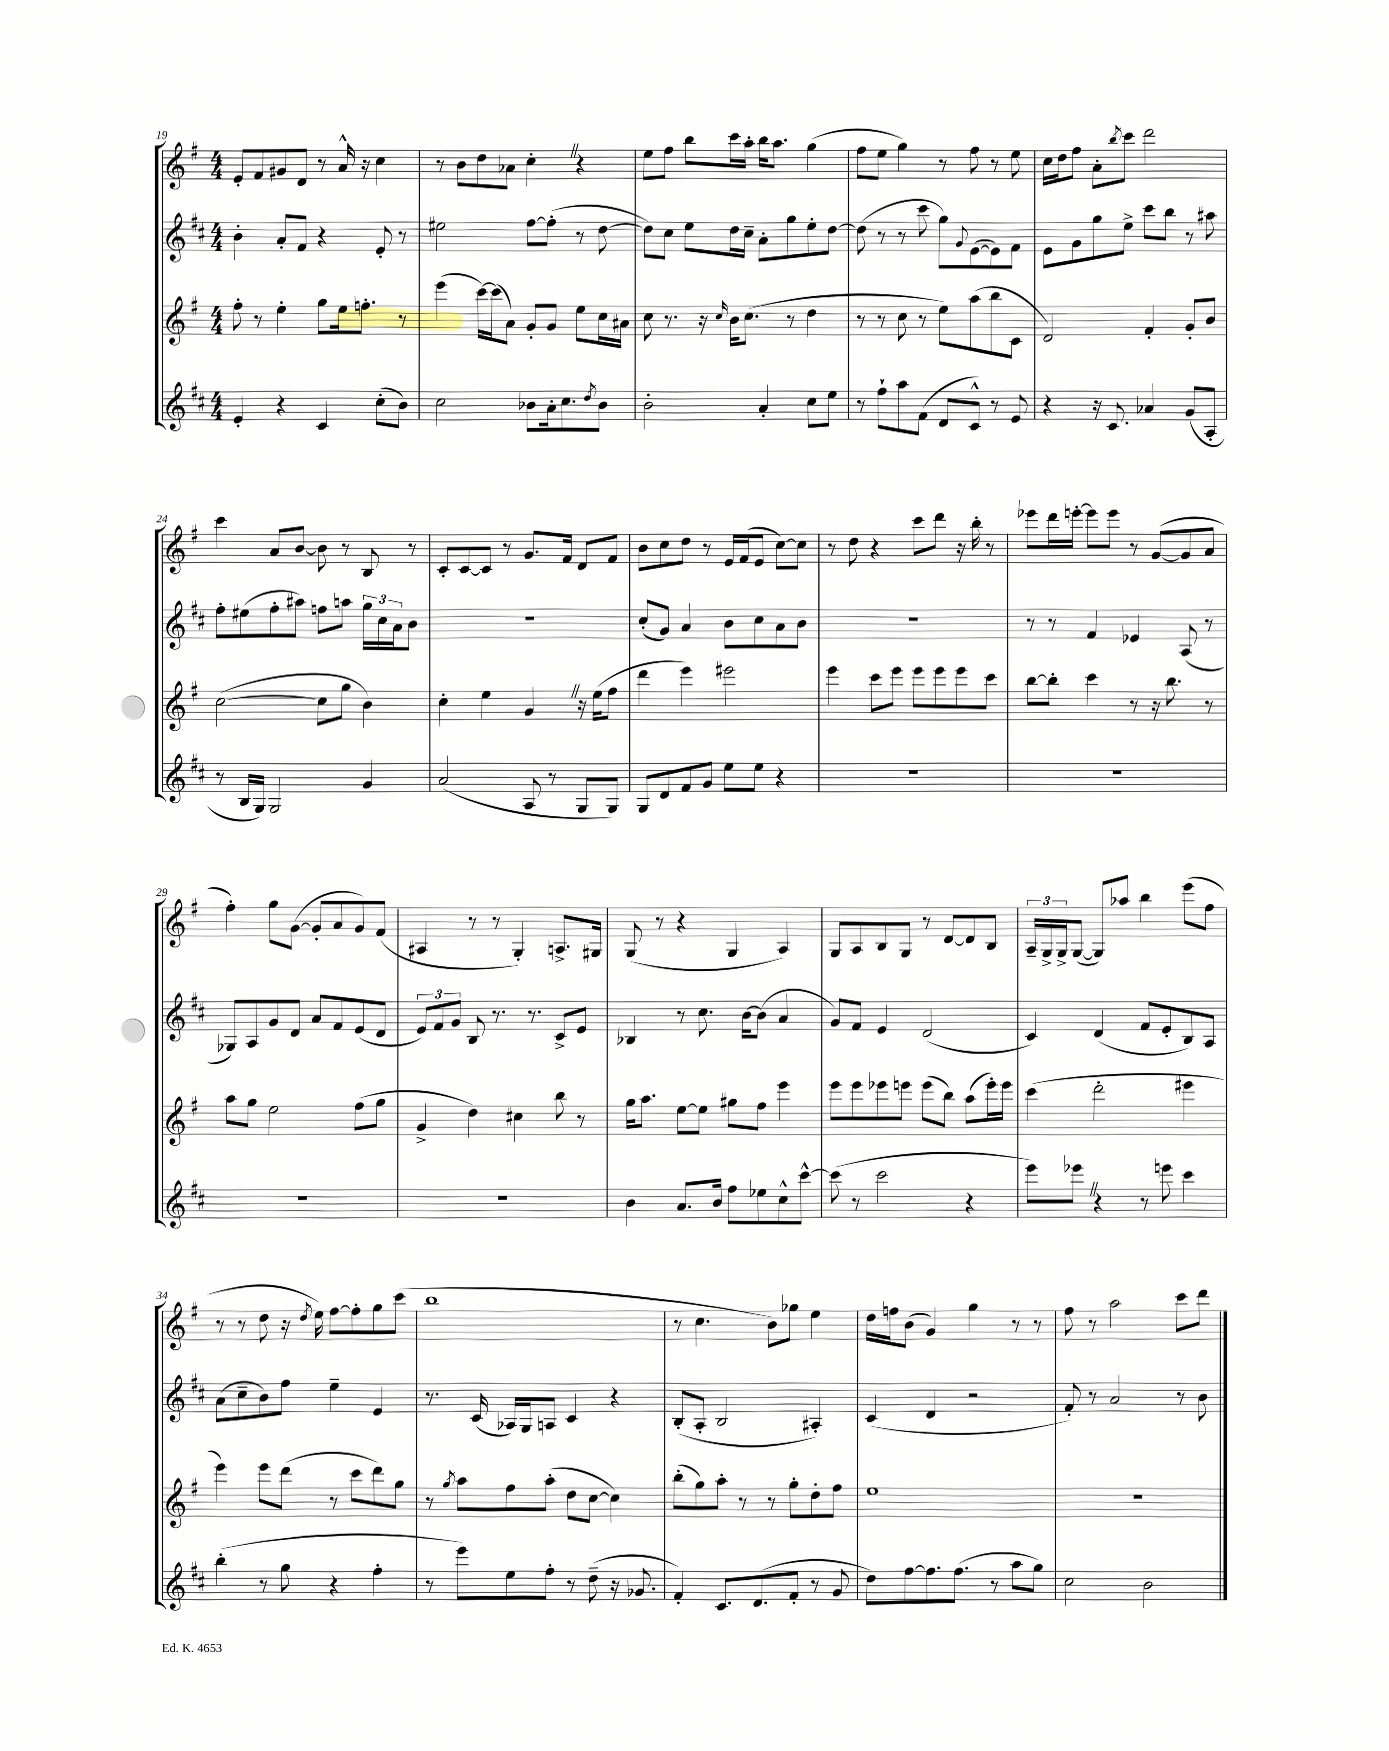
<<
\new StaffGroup <<
\new Staff = "s0" {
    \clef treble \key g \major \numericTimeSignature \time 4/4
    e'8-. fis'8 gis'8 d'8 r8 a'16-^ r16 c''4 |
    r8 b'8 d''8 aes'8 c''4-. \once \override BreathingSign.text = \markup { \musicglyph "scripts.caesura.straight" } \breathe r4 |
    e''8 fis''8 b''8 c'''16 a''16-. b''16 a''8. g''4( |
    fis''8 e''8 g''4) r8 fis''8 r8 e''8 |
    c''16 d''16 fis''8 a'8-. \acciaccatura { b''8 } c'''8 d'''2 |
    c'''4 a'8 b'8~ b'8 r8 b8 r8 |
    c'8-. c'8~ c'8 r8 g'8. fis'16 d'8 fis'8 |
    b'8 c''8 d''8 r8 e'16 fis'16( e'8 c''8~) c''8 |
    r8 d''8 r4 c'''8 d'''8 r16 b''16-. r8 |
    ees'''8 d'''16 e'''16~-. e'''8 e'''8 r8 g'8~( g'8 a'8 |
    fis''4-.) g''8 g'8~( g'8-. a'8 g'8) fis'8( |
    ais4 r8 r8 g4-.) a8.-> gis16 |
    g8( r8 r4 g4 a4) |
    g8 a8 b8 g8 r8 d'8~ d'8 b8 |
    \tuplet 3/2 { a16-- g16-> g16-> } g8~( g8) aes''8 b''4 e'''8( fis''8 |
    r8 r8 d''8 r16 \acciaccatura { d''8 } e''16) fis''8~ fis''8-. g''8 c'''8( |
    b''1 |
    r8 c''4. b'8) ges''8 e''4 |
    d''16 f''16 b'8( g'4) g''4 r8 r8 |
    fis''8 r8 a''2 c'''8 d'''8 \bar "|." |
}
\new Staff = "s1" {
    \clef treble \key d \major \numericTimeSignature \time 4/4
    b'4-. a'8-. fis'8 r4 e'8-. r8 |
    eis''2 fis''8~ fis''8-.( r8 d''8~ |
    d''8) cis''8 e''8 d''16 cis''16-- a'8-. g''8 e''8-. d''8~ |
    d''8( r8 r8 cis'''8 g''8) \appoggiatura { g'8 } e'8~( e'8) fis'8 |
    e'8 g'8 g''8 e''8-> cis'''8 b''8 r8 ais''8 |
    fis''8-. eis''8( fis''8-. ais''8) f''8 a''8 \tuplet 3/2 { g''16 cis''16 a'16 } b'8 |
    R1 |
    cis''8-.( g'8) a'4 b'8 cis''8 a'8 b'8 |
    R1 |
    r8 r8 fis'4 ees'4 a8( r8 |
    ges8) a8 g'8 d'8 a'8 fis'8 e'8( d'8 |
    \tuplet 3/2 { e'8) fis'8 g'8 } b8 r8. r8. cis'8-> e'8 |
    bes4 r8 cis''8. b'16~ b'8( a'4 |
    g'8) fis'8 e'4 d'2( |
    cis'4) d'4( fis'8 e'8-. b8) a8 |
    a'8( cis''8-- b'8) fis''8 e''4-- e'4 |
    r8. cis'16( aes16) g16 a8 cis'4 r4 |
    b8-.( a8-. b2 ais4-.) |
    cis'4( d'4 r2 |
    fis'8-.) r8 a'2 r8 b'8 \bar "|." |
}
\new Staff = "s2" {
    \clef treble \key g \major \numericTimeSignature \time 4/4
    fis''8-. r8 e''4-. g''8 e''16 f''8.-. r8 |
    e'''4( c'''16~) c'''16( a'8) g'8-. g'8 e''8 c''16 ais'16 |
    c''8 r8. r16 \grace { c''16 } b'16 c''8.( r8 d''4 |
    r8 r8 c''8 r8 e''8) a''8( b''8 c'8 |
    d'2) fis'4-. g'8-. b'8 |
    c''2~( c''8 g''8 b'4) |
    c''4-. e''4 g'4 \once \override BreathingSign.text = \markup { \musicglyph "scripts.caesura.straight" } \breathe r16 e''16( fis''8 |
    d'''4 e'''4) eis'''2 |
    e'''4 c'''8 e'''8 e'''8 e'''8 e'''8 c'''8 |
    b''8~ b''8-. c'''4 r8 r16 b''8. r8 |
    a''8 g''8 e''2 fis''8( g''8 |
    g'4-> d''4) cis''4 b''8 r8 |
    g''16 a''8. e''8~ e''8 gis''8 fis''8 e'''4 |
    e'''8 e'''8 ees'''8 e'''8 e'''8( b''8) a''8( e'''16-.) e'''16 |
    c'''4( d'''2-. eis'''4 |
    e'''4) e'''8 d'''8( r8 c'''8 d'''8) g''8 |
    r8 \acciaccatura { g''8 } a''8 fis''8 a''8-.( d''8 c''8~ c''4) |
    b''8-.( g''8) a''8-. r8 r8 g''8-. d''8-. fis''8 |
    e''1 |
    r1 \bar "|." |
}
\new Staff = "s3" {
    \clef treble \key d \major \numericTimeSignature \time 4/4
    e'4-. r4 cis'4 cis''8-.( b'8) |
    cis''2 bes'8 a'16-. cis''8. \acciaccatura { d''8 } bes'8 |
    b'2-. a'4-. cis''8 e''8 |
    r8 fis''8-! a''8 fis'8( d'8 cis'8-^) r8 e'8 |
    r4 r16 cis'8. aes'4 g'8( a8-. |
    r8 b16 g16) g2 g'4 |
    a'2( a8 r8 g8 g8) |
    g8 d'8 fis'8 g'8 e''8 e''8 r4 |
    R1 |
    R1 |
    R1 |
    R1 |
    b'4 a'8. b'16 fis''8 ees''8 cis''8-^ cis'''8~-^ |
    cis'''8( r8 cis'''2 r4 |
    e'''8) ees'''8 \once \override BreathingSign.text = \markup { \musicglyph "scripts.caesura.straight" } \breathe r4 r8 e'''8 cis'''4 |
    b''4-.( r8 g''8 r4 fis''4-. |
    r8 e'''8) e''8 fis''8-. r8 d''8--( r16 ges'8. |
    fis'4-.) cis'8. d'8.( fis'8-. r8 g'8 |
    d''8) fis''8~ fis''8. fis''8.( r8 a''8 g''8) |
    cis''2 b'2 \bar "|." |
}
>>
>>
\layout { \context { \Score currentBarNumber = #19 } }
